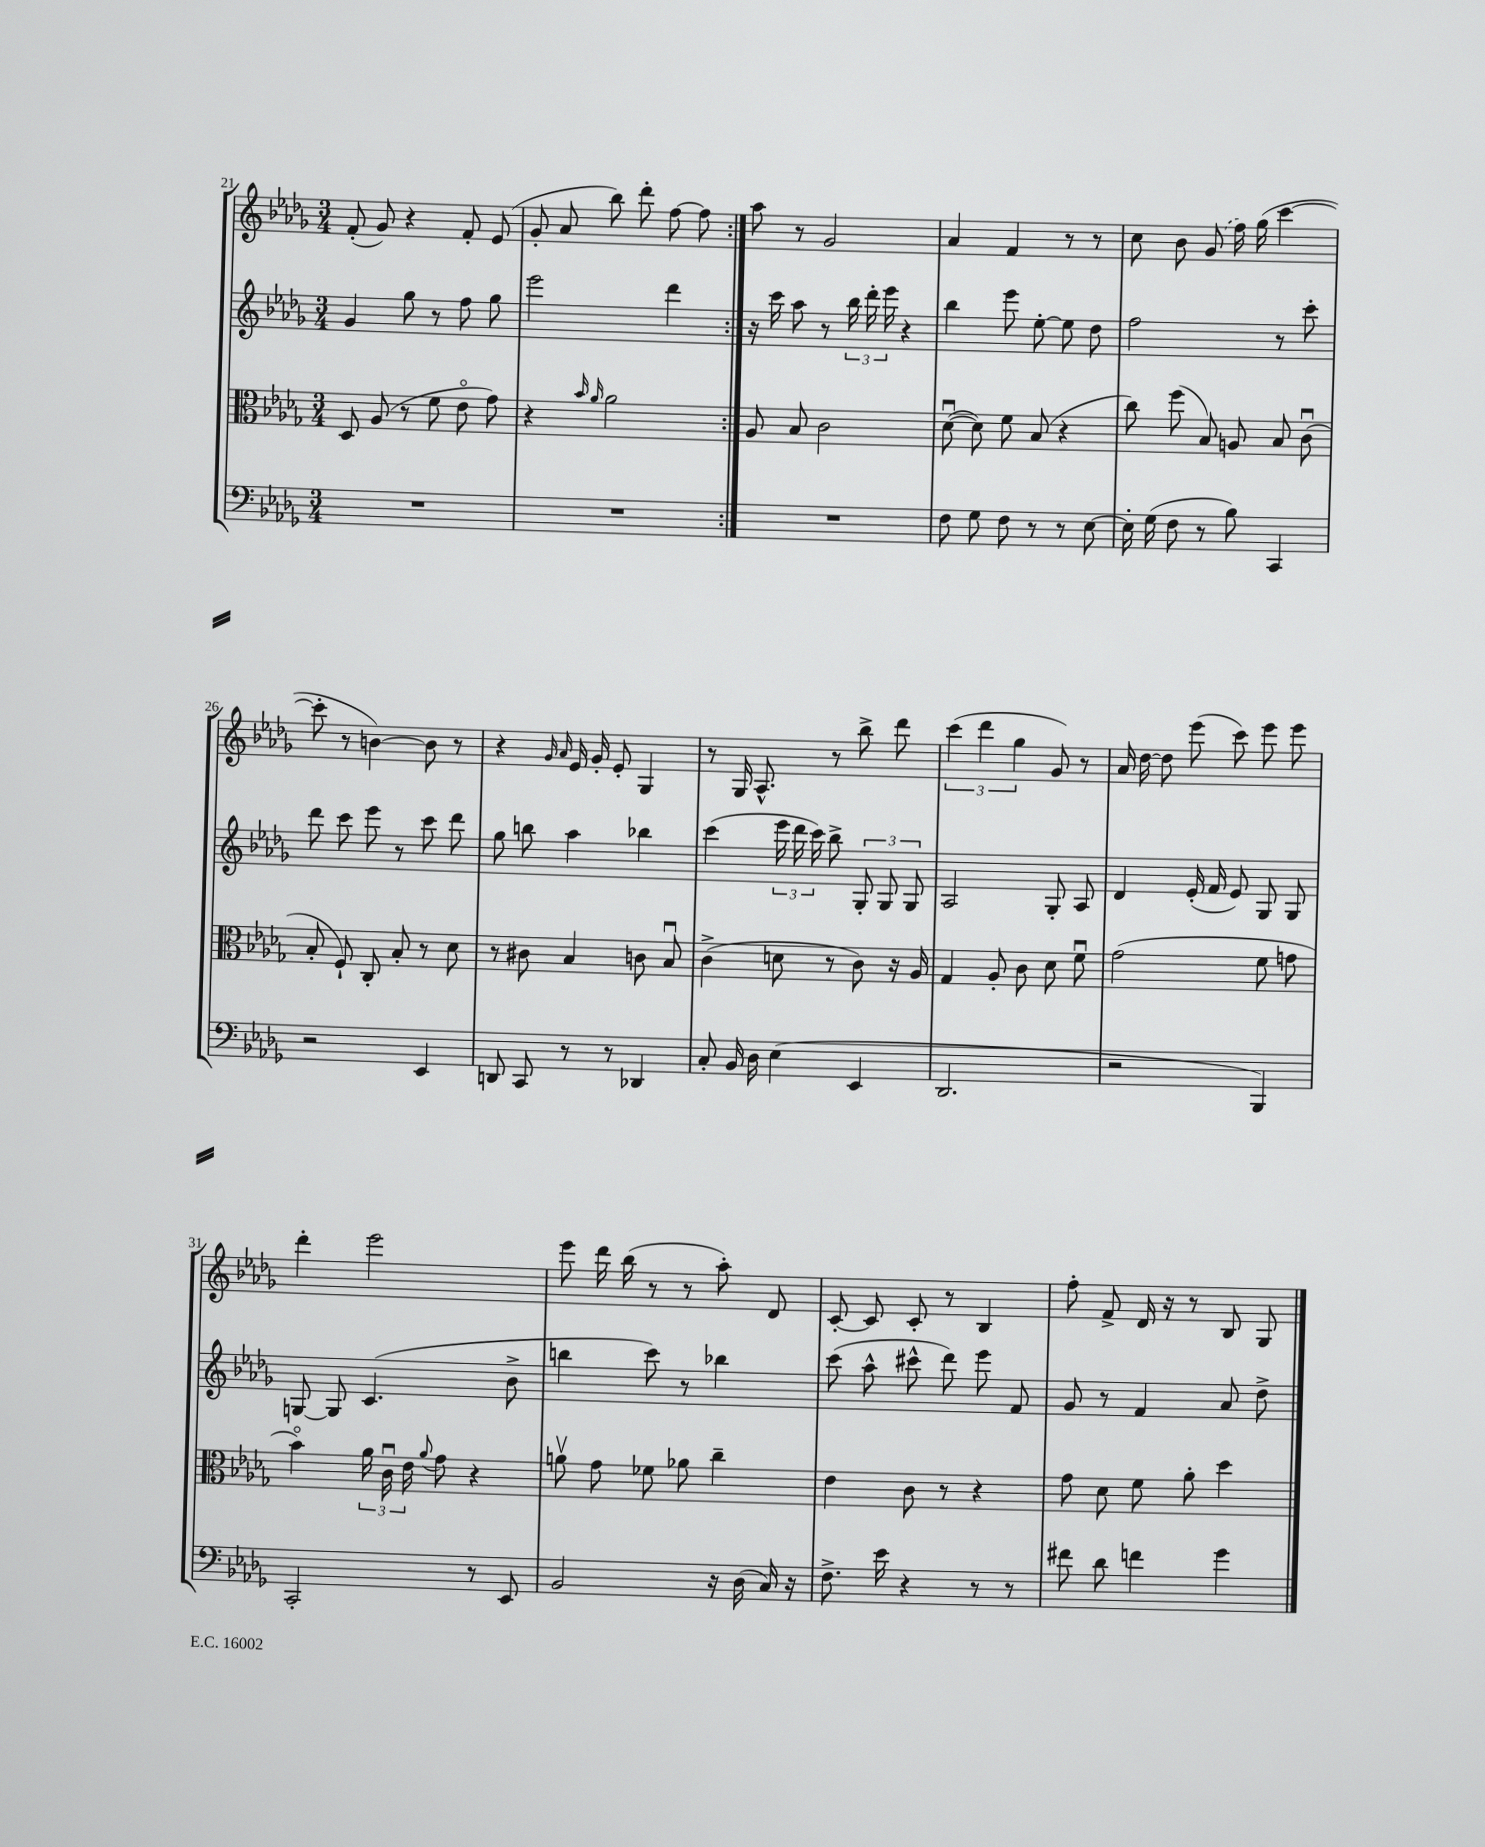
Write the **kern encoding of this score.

**kern	**kern	**kern	**kern
*staff4	*staff3	*staff2	*staff1
*clefF4	*clefC3	*clefG2	*clefG2
*k[b-e-a-d-g-]	*k[b-e-a-d-g-]	*k[b-e-a-d-g-]	*k[b-e-a-d-g-]
*M3/4	*M3/4	*M3/4	*M3/4
2.r	8D-	4g-	(8f'
.	(8A-	.	8g-)
.	8r	8gg-	4r
.	8f	8r	.
.	8e-o	8ff	8f'
.	8g-)	8gg-	(8e-
=	=	=	=
2.r	4r	2eee-	8g-'
.	.	.	8a-
.	16qqb-	.	.
.	16qqa-	.	.
.	2a-	.	8bb-)
.	.	.	8ddd-'
.	.	4ddd-	[8ff
.	.	.	8ff]
=:|!	=:|!	=:|!	=:|!
2.r	8A-	16r	8aa-
.	.	16ccc	.
.	8B-	8aa-	8r
.	2c	8r	2g-
.	.	24bb-	.
.	.	24ddd-'	.
.	.	24eee-	.
.	.	4r	.
=	=	=	=
8F	([8d-u	4bb-	4a-
8G-	8d-])	.	.
8F	8f	8eee-	4f
8r	(8B-	[8ee-'	.
8r	4r	8ee-]	8r
[8E-	.	8dd-	8r
=	=	=	=
16E-']	8cc)	2ff	8cc
(16G-	.	.	.
8F	(8ff	.	8b-
8r	8B-)	.	(8g-
8B-)	8A	.	16ff)
.	.	.	(16gg-
4CC	8B-	8r	[4ccc
.	(8cu	8ccc'	.
=	=	=	=
2r	8B-'	8ddd-	8ccc']
.	8F`)	8ccc	8r
.	8C'	8eee-	[4b)
.	8B-'	8r	.
4EE-	8r	8ccc	8b]
.	8d-	8ddd-	8r
=	=	=	=
8DD	8r	8gg-	4r
8CC	8c#	8bb	.
.	.	.	16qqg-
.	.	.	16qqa-
8r	4B-	4aa-	16e-
.	.	.	16g-'
8r	.	.	8e-'
4DD-	8c	4bb-	4G-
.	8B-u	.	.
=	=	=	=
8C'	(4c^	(4ccc	8r
16BB-	.	.	16G-
16D-	.	.	8.A-^^
(4E-	8d	24eee-	.
.	.	24ddd-	.
.	.	24ccc)	.
.	8r	8bb-^	8r
4EE-	8c)	12G-'	8bb-^
.	.	12G-	.
.	16r	.	8ddd-
.	.	12G-	.
.	16A-	.	.
=	=	=	=
2.DD-	4G-	2A-	(6ccc
.	.	.	6ddd-
.	8A-'	.	.
.	.	.	6gg-
.	8c	.	.
.	8d-	8G-'	8g-)
.	8fu	8A-	8r
=	=	=	=
2r	(2g-	4d-	16a-
.	.	.	[16dd-
.	.	.	8dd-]
.	.	(16e-'	(8eee-
.	.	16f	.
.	.	8e-)	8ccc)
4BBB-)	8f	8G-	8eee-
.	8g	8G-	8eee-
=	=	=	=
2CC'	4b-o)	[8G	4ddd-'
.	.	8G]	.
.	24a-	(4.c	2eee-
.	24cu	.	.
.	24e-	.	.
.	8qqa-	.	.
.	8g-	.	.
8r	4r	.	.
8EE-	.	8b-^	.
=	=	=	=
2BB-	8av	4bb	8eee-
.	8g-	.	16ddd-
.	.	.	(16bb-
.	8f-	8ccc)	8r
.	8a-	8r	8r
16r	4cc~	4bb-	8aa-')
(16D-	.	.	.
16C)	.	.	8d-
16r	.	.	.
=	=	=	=
8.F^	4e-	(8ccc	[8c'
.	.	8aa-^^	8c]
16e-	.	.	.
4r	8c	8ccc#^^	8c'
.	8r	8ddd-)	8r
8r	4r	8eee-	4B-
8r	.	8f	.
=	=	=	=
8f#	8g-	8g-	8ff'
8d-	8d-	8r	8f^
4f	8f	4f	16d-
.	.	.	16r
.	8a-'	.	8r
4g-	4dd-	8a-	8B-
.	.	8dd-^	8G-
==	==	==	==
*-	*-	*-	*-
